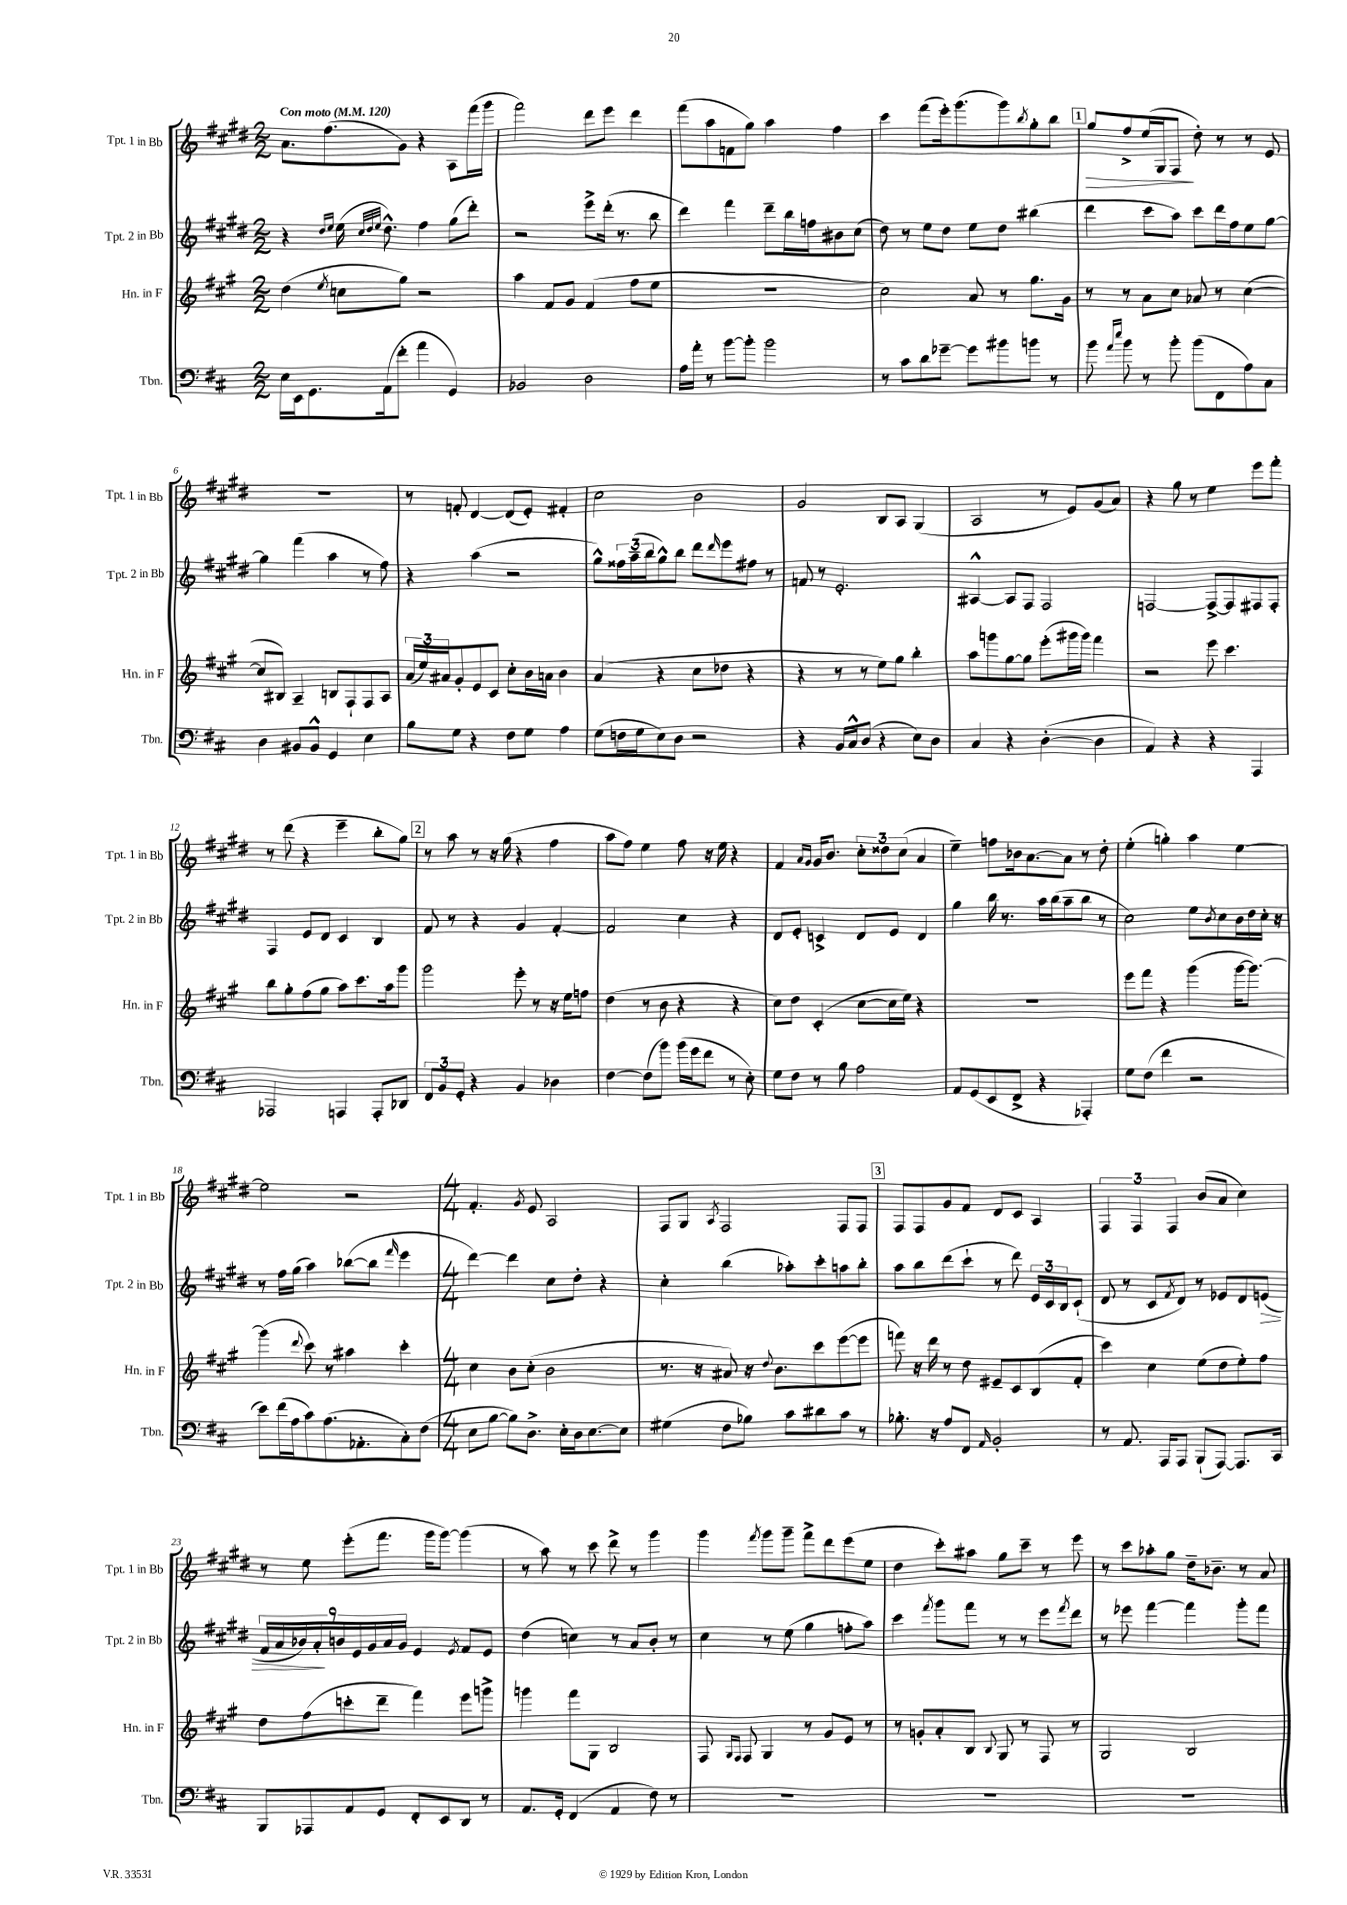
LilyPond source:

<<
\new StaffGroup <<
\new Staff = "s0" \with { instrumentName = "Tpt. 1 in Bb" shortInstrumentName = "Tpt. 1 in Bb" } {
    \clef treble \key e \major \numericTimeSignature \time 2/2 \tempo "Con moto" 4 = 120
    a'8. fis''8.( gis'8) r4 a8 fis'''16( gis'''16 |
    fis'''2) dis'''8 e'''8 dis'''4 |
    fis'''8( a''8 f'8 gis''8) a''4 fis''4 |
    cis'''4 fis'''8( e'''16-.) gis'''8.( gis'''8) \acciaccatura { b''8 } gis''8-. b''8 |
    \mark \markup { \box "1" } gis''8\> fis''8-> e''16( gis16 fis8\! dis''8-.) r8 r8 e'8 |
    R1 |
    r8 f'8-. dis'4~ dis'8( e'8-.) fis'4-. |
    cis''2 b'2 |
    gis'2 b8 a8 gis4( |
    a2 r8 e'8) gis'8( a'8) |
    r4 gis''8 r8 e''4 e'''8 fis'''8-. |
    r8 dis'''8( r4 e'''4-- b''8-. gis''8) |
    \mark \markup { \box "2" } r8 a''8 r8 r16 gis''16( r4 fis''4 |
    a''8 fis''8) e''4 fis''8 r16 e''16 r4 |
    fis'4 \grace { a'16 gis'16 } gis'16 b'8. \tuplet 3/2 { cis''8-. disis''8 cis''8( } a'4 |
    e''4--) f''8 bes'16 a'8.~ a'8 r8 dis''8-. |
    e''4-.( g''4-.) a''4 e''4~ |
    e''2 r2 |
    \numericTimeSignature \time 4/4 fis'4.-. \acciaccatura { gis'8 } e'8 a2 |
    fis8 gis8 \acciaccatura { a8 } fis2 fis8 fis8 |
    \mark \markup { \box "3" } fis8 fis8 gis'8 fis'8 dis'8 cis'8 a4 |
    \tuplet 3/2 { fis4 fis4 fis4 } b'8( a'8 cis''4) |
    r8 e''8 e'''8-.( fis'''8. gis'''16 gis'''8~) gis'''4( |
    r8 a''8) r8 cis'''8 dis'''8-> r8 gis'''4 |
    gis'''4 \acciaccatura { fis'''8 } gis'''8 gis'''8-- fis'''8-> dis'''8 e'''8( e''8 |
    dis''4 cis'''8-.) ais''8 gis''8 cis'''8-- r8 e'''8 |
    r8 cis'''8 aes''8-. gis''8 dis''16-- bes'8.-- r8 a'8 \bar "|." |
}
\new Staff = "s1" \with { instrumentName = "Tpt. 2 in Bb" shortInstrumentName = "Tpt. 2 in Bb" } {
    \clef treble \key e \major \numericTimeSignature \time 2/2
    r4 \grace { dis''16 e''16 } e''16( \grace { cis''32 dis''32 e''32 } dis''8.-^) fis''4 gis''8( dis'''8-.) |
    r2 e'''8-> dis'''16-.( r8. b''8 |
    dis'''4) fis'''4 dis'''8-- b''16 f''16 bis'8 cis''8( |
    dis''8) r8 e''8 dis''8 e''8 dis''8 bis''4( |
    \mark \markup { \box "1" } dis'''4 cis'''8 a''8) cis'''8 dis'''16 fis''16 e''8 gis''8~ |
    gis''4 fis'''4( a''4 r8 fis''8) |
    r4 a''4( r2 |
    gis''8-^) \tuplet 3/2 { fisis''16 a''16--( b''16 } gis''8-^) b''8 dis'''8 \grace { dis'''16 } e'''8 fis''8 r8 |
    f'8 r8 e'2.-. |
    ais4~-^ ais8 fis8 fis2 |
    f2~ f8~-> f8 fis8 fis8-. |
    fis4 e'8 dis'8 cis'4 b4 |
    \mark \markup { \box "2" } fis'8 r8 r4 gis'4 fis'4~-. |
    fis'2 cis''4 r4 |
    dis'8 e'8-. c'4-> dis'8 e'8 dis'4 |
    gis''4 b''16 r8. a''16 b''16( a''8-- b''8 r8 |
    cis''2) e''8 \acciaccatura { b'8 } cis''8 b'16 dis''16 cis''16-. r16 |
    r8 fis''16 gis''16( a''4) bes''8~( bes''8 \grace { fis'''16 } e'''4 |
    \numericTimeSignature \time 4/4 dis'''4~) dis'''4 cis''8 dis''8-. r4 |
    cis''4-. b''4( aes''8-.) cis'''8-. a''8 b''8-. |
    \mark \markup { \box "3" } a''8 b''8 dis'''8( cis'''8-! r8 dis'''8) \tuplet 3/2 { e'16 cis'16 b16 } cis'8-!( |
    dis'8 r8 cis'8 \acciaccatura { fis'8 } dis'8) r8 ees'8 dis'8 e'8\>( |
    \tuplet 9/8 { fis'16 a'16 bes'16) a'16-.\! b'16 e'16 gis'16 a'16 gis'16 } e'4 \acciaccatura { e'8 } fis'8 e'8 |
    dis''4( c''4) r8 a'8 b'8-. r8 |
    cis''4 r8 e''8( gis''4 f''8-. a''8) |
    cis'''4 \acciaccatura { fis'''8 } gis'''8 fis'''8 r8 r8 e'''8 \acciaccatura { fis'''8 } dis'''8 |
    r8 ees'''8 fis'''4~ fis'''4 gis'''8-. fis'''8 \bar "|." |
}
\new Staff = "s2" \with { instrumentName = "Hn. in F" shortInstrumentName = "Hn. in F" } {
    \clef treble \key a \major \numericTimeSignature \time 2/2
    d''4( \acciaccatura { e''8 } c''8 gis''8) r2 |
    a''4 fis'8 gis'8 fis'4( fis''8 e''8 |
    R1 |
    cis''2) a'8 r8 gis''8. gis'16 |
    \mark \markup { \box "1" } r8 r8 a'8 cis''8 aes'8 r8 cis''4~( |
    cis''8 bis8) a4-- b8 fis8-! fis8 a8 |
    \tuplet 3/2 { a'16( e''16) ais'16 } gis'8-. e'8 cis'8 cis''8-. b'16 a'16 b'4 |
    a'4( r4 cis''8 des''8 r4 |
    r4 r8 r8 e''8) gis''8 b''4-. |
    a''8 g'''8 gis''8~ gis''8 e'''8-.( gis'''16 gis'''16) fis'''4 |
    r2 e'''8 cis'''4. |
    b''8 gis''8-. fis''8( gis''8 a''8) cis'''8. a''16 gis'''8 |
    \mark \markup { \box "2" } gis'''2 e'''8-. r8 r16 e''16 f''8 |
    d''4( r8 b'8 r4 r4 |
    cis''8) d''8 cis'4-.( cis''8~ cis''16 e''16) r4 |
    R1 |
    e'''8 fis'''8 r4 gis'''4( gis'''16~ gis'''8.~) |
    gis'''4( \appoggiatura { d'''8 } cis'''8) r8 ais''4 cis'''4-. |
    \numericTimeSignature \time 4/4 cis''4 b'8 cis''8-.( b'2 |
    r8. r16 ais'8) r16 \appoggiatura { d''8 } b'8. cis'''8 e'''8~( e'''8 |
    \mark \markup { \box "3" } f'''8) r16 d'''16 r8 d''8 eis'8-- cis'8 b8( fis'8-. |
    cis'''4) cis''4 e''8( d''8 e''8-.) fis''8 |
    d''8 fis''8( c'''8-. d'''8-- fis'''4) e'''8 g'''8-> |
    g'''4 fis'''8 gis8 b2 |
    fis8 \grace { gis16 fis16 } fis8 gis4 r8 gis'8 e'8 r8 |
    r8 g'8-. a'8-. b8 \appoggiatura { b8 } gis8 r8 fis8 r8 |
    gis2 b2 \bar "|." |
}
\new Staff = "s3" \with { instrumentName = "Tbn." shortInstrumentName = "Tbn." } {
    \clef bass \key d \major \numericTimeSignature \time 2/2
    e16 e,16 g,8. a,16( fis'8-. a'4 g,4) |
    bes,2 d2 |
    a16 a'16-. r8 b'8~ b'8-. b'2 |
    r8 cis'8 d'8 ges'8~-- ges'8 bis'8 b'8 r8 |
    \mark \markup { \box "1" } b'8 \grace { a'16 e''16 } b'8 r8 b'8-. b'8( fis,8 a8) cis8 |
    d4 bis,8 bis,8-^ g,4 e4 |
    b8 g8 r4 fis8 g8 a4 |
    g8( f16 g16 e8) d8 r2 |
    r4 b,16 cis16-^ d8( r4 e8) d8 |
    cis4 r4 d4~-.( d4 |
    a,4) r4 r4 a,,4 |
    aes,,2 a,,4 a,,8-. des,8 |
    \mark \markup { \box "2" } \tuplet 3/2 { fis,8 b,8 g,8-. } r4 b,4 des4 |
    fis4~ fis8( b'8) b'16( g'16 fis'8 r8 e8-.) |
    g8 fis8 r8 b8 a2 |
    a,8 g,8( e,8 fis,8-> r4 aes,,4-.) |
    g8 fis8( fis'4 r2 |
    e'8) fis'16( a16 cis'8) a8.( aes,8.-. cis8-.) fis8( |
    \numericTimeSignature \time 4/4 e8 b8~ b8) d8.-> e16-. d16 e8.~ e8 |
    gis4( fis8 bes8) cis'8 dis'8 cis'8 r8 |
    \mark \markup { \box "3" } bes8.-. r16 a8 fis,8 \grace { a,16 } b,2-. |
    r8 a,8. a,,16 a,,8 b,,8-!( a,,8~) a,,8. cis,16 |
    b,,8 aes,,8 a,8 g,8 fis,8-. e,8 d,8 r8 |
    a,8. g,16-. fis,4( a,4 fis8) r8 |
    R1 |
    R1 |
    R1 \bar "|." |
}
>>
>>
